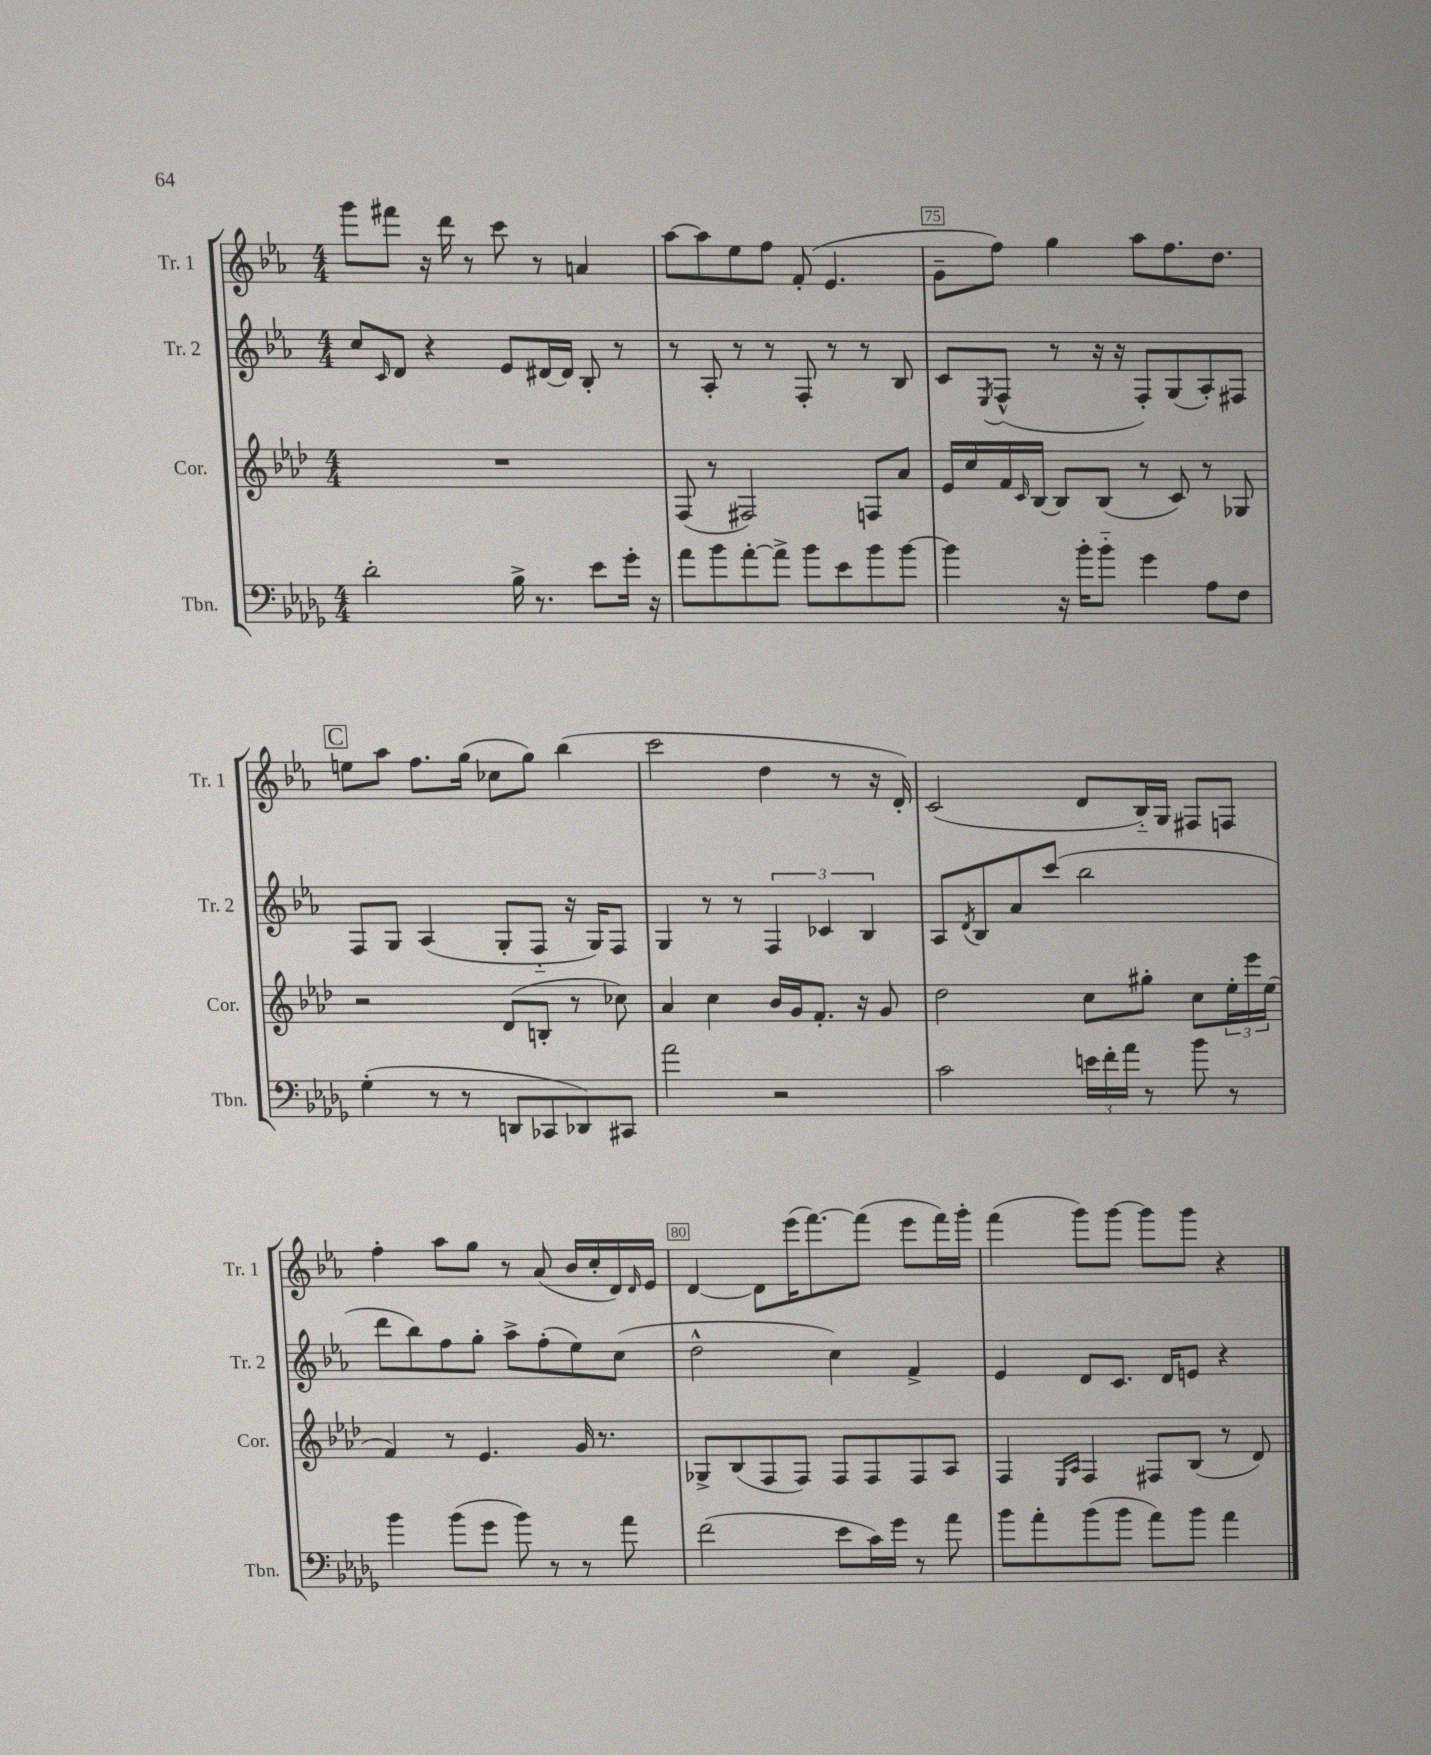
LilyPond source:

<<
\new StaffGroup <<
\new Staff = "s0" \with { instrumentName = "Tr. 1" shortInstrumentName = "Tr. 1" } {
    \clef treble \key ees \major \numericTimeSignature \time 4/4
    g'''8 fis'''8 r16 d'''16 r8 c'''8 r8 a'4 |
    aes''8~ aes''8 ees''8 f''8 f'8-.( ees'4. |
    g'8-- f''8) g''4 aes''8 f''8. d''8. |
    \mark \markup { \box "C" } e''8 aes''8 f''8. g''16( ces''8 g''8) bes''4( |
    c'''2 d''4 r8 r16 d'16-.) |
    c'2( d'8 bes16-_) g16 fis8 f8 |
    f''4-. aes''8 g''8 r8 aes'8( bes'16 c''16-. d'16) \grace { d'16 } ees'16 |
    d'4~ d'8 ees'''16( f'''8.~) f'''8( ees'''8 f'''16) g'''16-. |
    f'''4( g'''8) g'''8~ g'''8 g'''8 r4 \bar "|." |
}
\new Staff = "s1" \with { instrumentName = "Tr. 2" shortInstrumentName = "Tr. 2" } {
    \clef treble \key ees \major \numericTimeSignature \time 4/4
    c''8 \grace { c'16 } d'8 r4 ees'8 dis'16~ dis'16 bes8-. r8 |
    r8 aes8-. r8 r8 f8-. r8 r8 bes8 |
    c'8 \acciaccatura { ees8 } f8-^( r8 r16 r16 f8-.) g8( aes8-.) fis8 |
    \mark \markup { \box "C" } f8 g8 aes4( g8-. f8-_ r16 g16) f8 |
    g4 r8 r8 \tuplet 3/2 { f4 ces'4 bes4 } |
    aes8 \acciaccatura { d'8 } bes8 aes'8 c'''8( bes''2 |
    d'''8 bes''8) f''8 g''8-. aes''8-> f''8-.( ees''8) c''8( |
    d''2-^ c''4) f'4-> |
    ees'4 d'8 c'8. d'16 e'8 r4 \bar "|." |
}
\new Staff = "s2" \with { instrumentName = "Cor." shortInstrumentName = "Cor." } {
    \clef treble \key aes \major \numericTimeSignature \time 4/4
    R1 |
    f8( r8 fis2) f8 aes'8 |
    ees'16 c''16 f'16 \grace { c'16 } bes16~ bes8 bes8( r8 c'8) r8 ges8 |
    \mark \markup { \box "C" } r2 des'8( b8-. r8 ces''8) |
    aes'4 c''4 bes'16 g'16 f'8.-. r16 g'8 |
    des''2 c''8 gis''8-. c''8 \tuplet 3/2 { ees''16-. ees'''16 ees''16( } |
    f'4) r8 ees'4. g'16 r8. |
    ges8-> bes8( f8 f8) f8 f8 f8 aes8 |
    f4 \grace { ees16 aes16 } f4 fis8 bes8( r8 des'8) \bar "|." |
}
\new Staff = "s3" \with { instrumentName = "Tbn." shortInstrumentName = "Tbn." } {
    \clef bass \key des \major \numericTimeSignature \time 4/4
    des'2-. bes16-> r8. ees'8 ges'16-. r16 |
    aes'8 bes'8 aes'8~-. aes'8-> bes'8 ees'8 bes'8 bes'8~ |
    bes'4 r16 bes'16-. bes'8-_ ges'4 aes8 f8 |
    \mark \markup { \box "C" } ges4-.( r8 r8 d,8 ces,8 des,8) cis,8 |
    aes'2 r2 |
    c'2 \tuplet 3/2 { e'16 f'16-. aes'16 } r8 bes'8 r8 |
    bes'4 bes'8( ges'8 bes'8) r8 r8 aes'8 |
    f'2( ees'8 c'16) ges'16 r8 aes'8 |
    bes'8 aes'8-. bes'8( bes'8 aes'8) bes'8 aes'4 \bar "|." |
}
>>
>>
\layout { \context { \Score currentBarNumber = #73 \override BarNumber.break-visibility = ##(#f #t #t) barNumberVisibility = #(every-nth-bar-number-visible 5) \override BarNumber.stencil = #(make-stencil-boxer 0.1 0.3 ly:text-interface::print) } }
